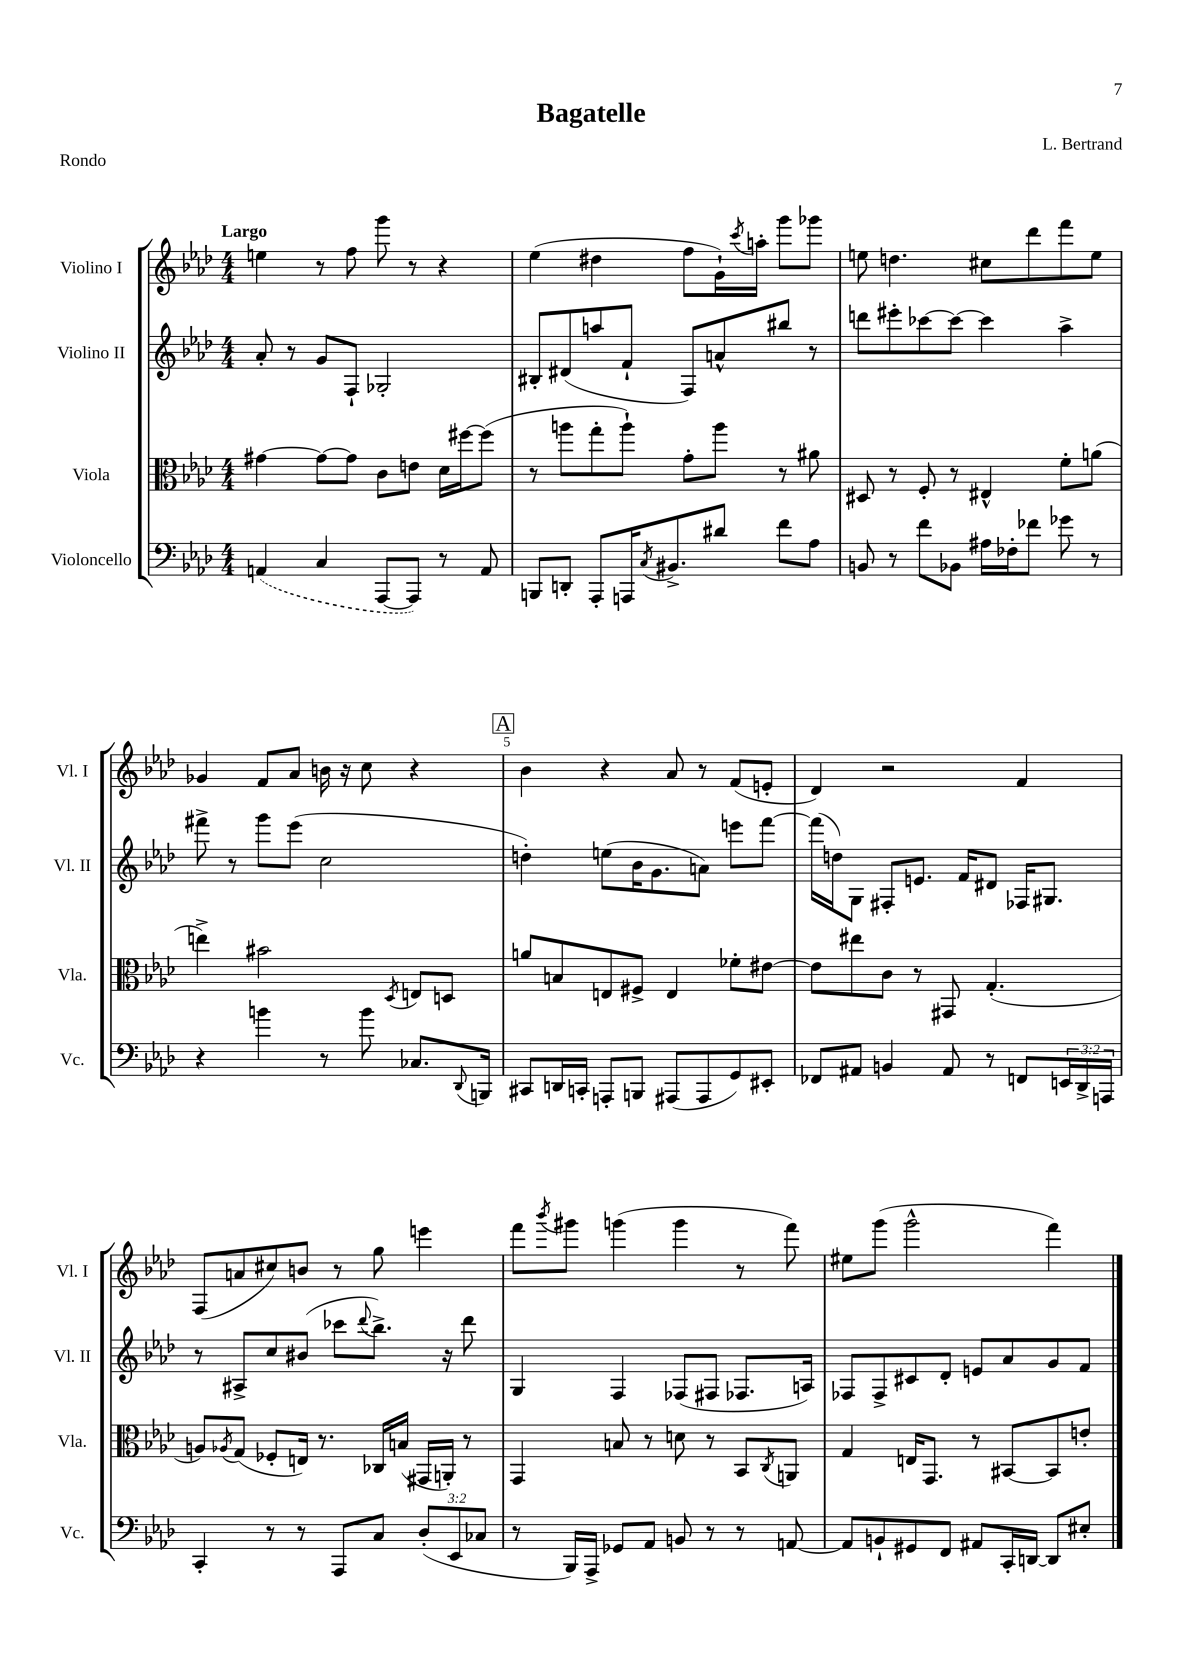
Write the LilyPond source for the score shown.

\header { title = "Bagatelle" composer = "L. Bertrand" piece = "Rondo" }
<<
\new StaffGroup <<
\new Staff = "s0" \with { instrumentName = "Violino I" shortInstrumentName = "Vl. I" } {
    \clef treble \key aes \major \numericTimeSignature \time 4/4 \tempo "Largo"
    e''4 r8 f''8 g'''8 r8 r4 |
    ees''4( dis''4 f''8 g'16-!) \acciaccatura { c'''8 } a''16-. g'''8 ges'''8 |
    e''8 d''4. cis''8 des'''8 f'''8 e''8 |
    ges'4 f'8 aes'8 b'16 r16 c''8 r4 |
    \mark \markup { \box "A" } bes'4 r4 aes'8 r8 f'8( e'8-. |
    des'4) r2 f'4 |
    f8( a'8 cis''8) b'8 r8 g''8 e'''4 |
    f'''8 \acciaccatura { bes'''8 } gis'''8 g'''4( g'''4 r8 f'''8) |
    eis''8 g'''8( g'''2-^ f'''4) \bar "|." |
}
\new Staff = "s1" \with { instrumentName = "Violino II" shortInstrumentName = "Vl. II" } {
    \clef treble \key aes \major \numericTimeSignature \time 4/4
    aes'8-. r8 g'8 f8-! ges2-. |
    bis8-. dis'8( a''8 f'8-! f8) a'8-^ bis''8 r8 |
    d'''8 eis'''8-. ces'''8~ ces'''8~ ces'''4 aes''4-> |
    fis'''8-> r8 g'''8 ees'''8( c''2 |
    \mark \markup { \box "A" } d''4-.) e''8( bes'16 g'8. a'8) e'''8 f'''8~ |
    f'''16( d''16) g8 fis8-. e'8. f'16 dis'8 fes16 gis8. |
    r8 ais8-> c''8 bis'8( ces'''8 \appoggiatura { des'''8 } bes''8.->) r16 des'''8 |
    g4 f4 fes8( fis8 fes8. a16) |
    fes8 fes8-> cis'8 des'8-. e'8 aes'8 g'8 f'8 \bar "|." |
}
\new Staff = "s2" \with { instrumentName = "Viola" shortInstrumentName = "Vla." } {
    \clef alto \key aes \major \numericTimeSignature \time 4/4
    gis'4~ gis'8~ gis'8 c'8 e'8 des'16 fis''16~ fis''8( |
    r8 a''8 g''8-. a''8-!) g'8-. a''8 r8 ais'8 |
    dis8 r8 f8-. r8 eis4-^ f'8-. a'8( |
    e''4->) bis'2 \acciaccatura { des8 } e8 d8 |
    \mark \markup { \box "A" } a'8 b8 e8 fis8-> e4 fes'8-. eis'8~ |
    eis'8 eis''8 c'8 r8 gis,8 g4.-.( |
    a8) \acciaccatura { aes8 } g8( fes8-. e16) r8. ces16 b16( gis,16 a,16-.) r8 |
    g,4 b8 r8 d'8 r8 bes,8 \acciaccatura { c8 } a,8 |
    g4 e16 g,8. r8 bis,8~ bis,8 e'8-. \bar "|." |
}
\new Staff = "s3" \with { instrumentName = "Violoncello" shortInstrumentName = "Vc." } {
    \clef bass \key aes \major \numericTimeSignature \time 4/4 \override Staff.TupletNumber.text = #tuplet-number::calc-fraction-text
    \once \slurDashed a,4( c4 aes,,8~ aes,,8) r8 a,8 |
    b,,8 d,8-. aes,,8-. a,,16 \acciaccatura { c8 } bis,8.-> dis'8 f'8 aes8 |
    b,8 r8 f'8 bes,8 ais16 fes16-. fes'8 ges'8 r8 |
    r4 b'4 r8 b'8 ces8. \appoggiatura { des,8 } b,,16 |
    \mark \markup { \box "A" } cis,8 d,16 c,16-. a,,8-. b,,8 ais,,8( ais,,8 g,8) eis,8-. |
    fes,8 ais,8 b,4 ais,8 r8 f,8 \tuplet 3/2 { e,16 des,16-> a,,16 } |
    c,4-. r8 r8 aes,,8 c8 \tuplet 3/2 { des8-.( ees,8 ces8 } |
    r8 bes,,16) aes,,16-> ges,8 aes,8 b,8 r8 r8 a,8~ |
    a,8 b,8-! gis,8 f,8 ais,8 c,16-. d,16~ d,8 eis8-. \bar "|." |
}
>>
>>
\layout { \context { \Score \override BarNumber.break-visibility = ##(#f #t #t) barNumberVisibility = #(every-nth-bar-number-visible 5) } }
